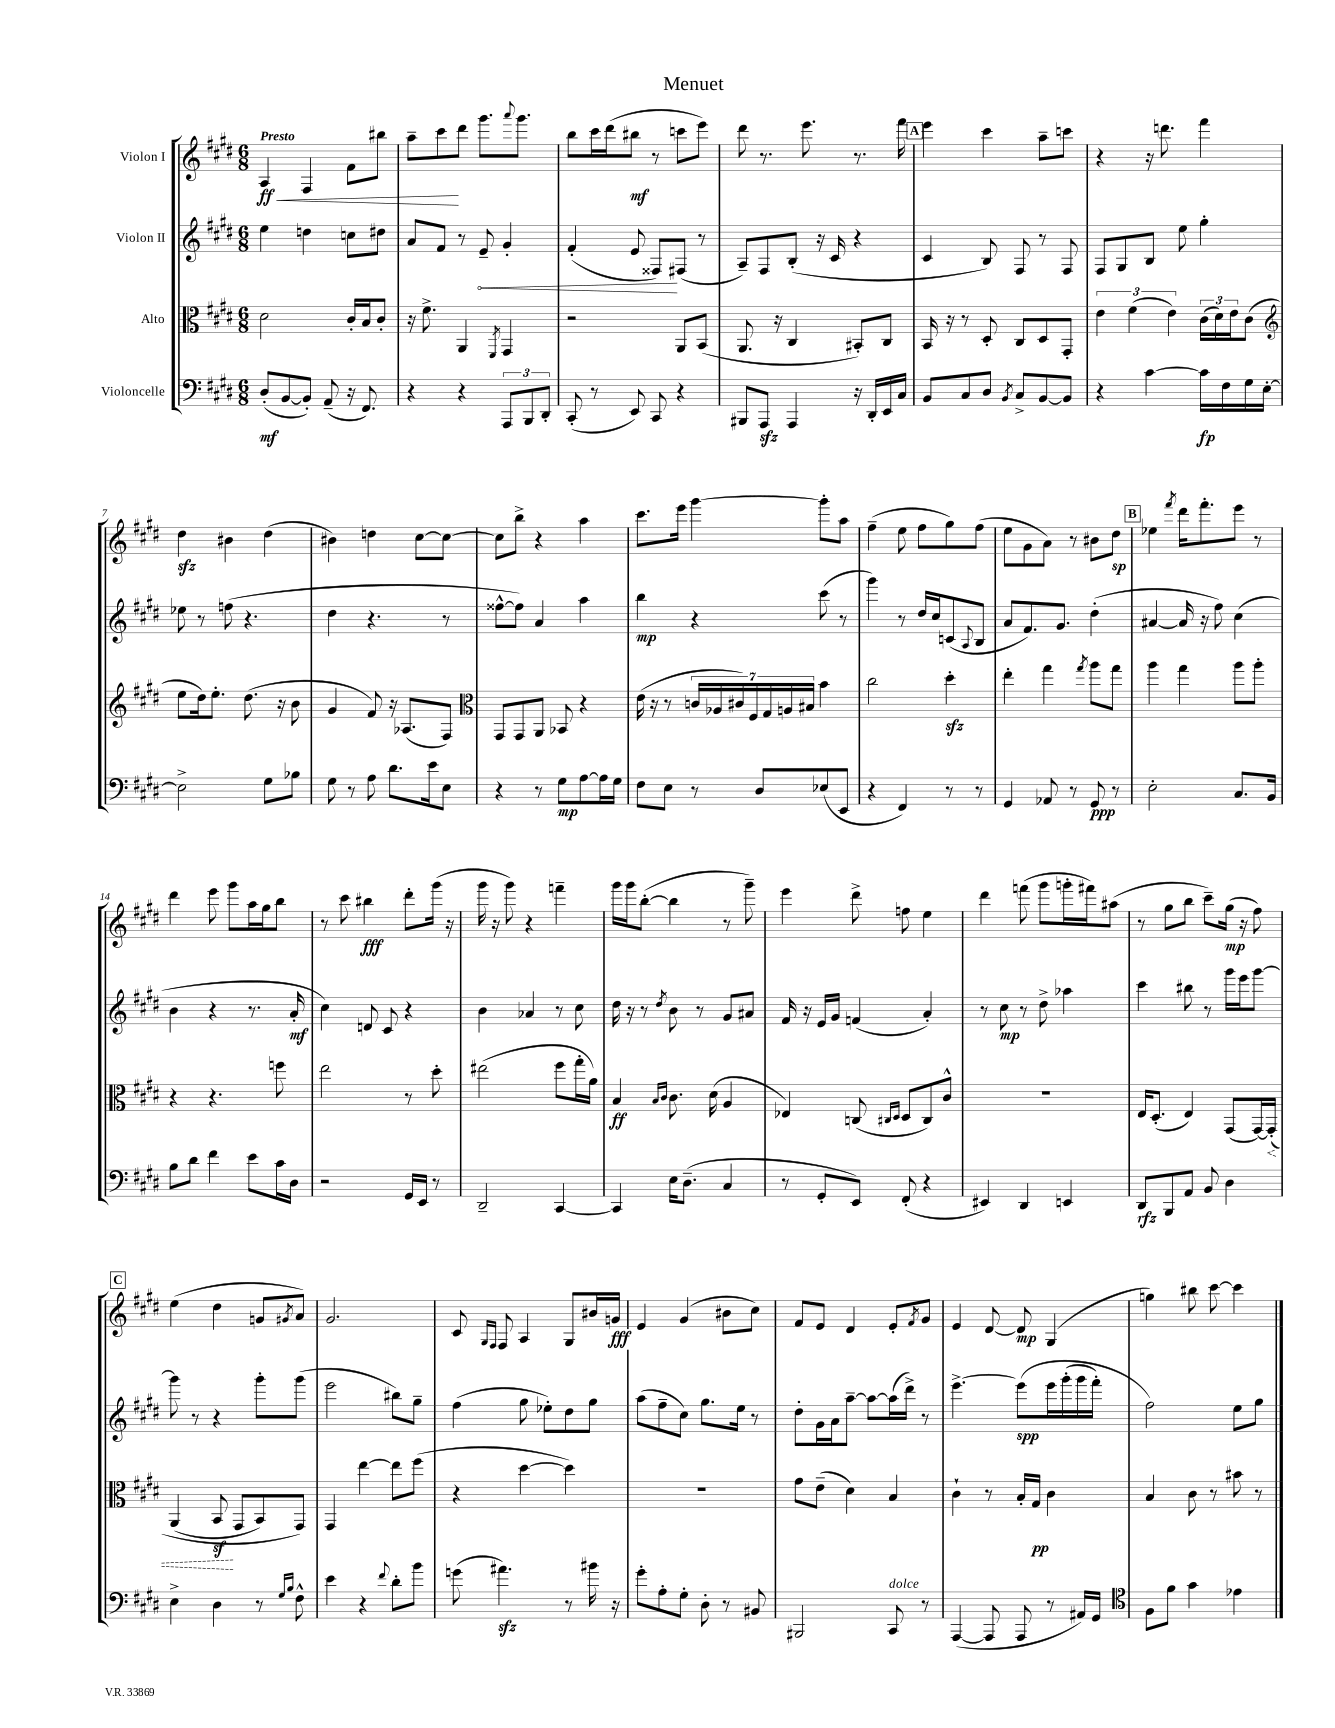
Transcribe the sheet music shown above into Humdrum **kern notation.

**kern	**kern	**kern	**kern
*staff4	*staff3	*staff2	*staff1
*clefF4	*clefC3	*clefG2	*clefG2
*k[f#c#g#d#]	*k[f#c#g#d#]	*k[f#c#g#d#]	*k[f#c#g#d#]
*M6/8	*M6/8	*M6/8	*M6/8
(8D#'	2d#	4ee	4A
[8BB	.	.	.
8BB'])	.	4dd	4F#
(8AA~	.	.	.
16r	16c#'	8cc	8f#
8.FF#)	16B	.	.
.	8c#'	8dd#	8bb#
=	=	=	=
4r	16r	8a	8aa~
.	8.f#^	.	.
.	.	8f#	8ccc#
4r	4AA	8r	8ddd#
.	.	8e~	8.ggg#
.	8qFF#	.	.
12AAA	4GG#	4g#'	.
.	.	.	8qqaaa
.	.	.	8.ggg#
12BBB	.	.	.
12DD#'	.	.	.
=	=	=	=
(8CC#'	2r	(4f#'	8bb
8r	.	.	16ccc#
.	.	.	(16ddd#
8EE)	.	8e	8bb#
8CC#	.	8F##)	8r
4r	8AA	(8F#	8ccc
.	(8BB	8r	8eee)
=	=	=	=
8BBB#	8.AA	8A~)	8ddd#
8AAA	.	8F#	8.r
.	16r	.	.
4AAA	4C#	(8B'	.
.	.	.	8.eee
.	.	16r	.
.	.	16c#	.
16r	8BB#')	4r	8.r
16DD#'	.	.	.
16EE	8C#	.	.
16C#	.	.	16fff#
=	=	=	=
8BB	16BB	4c#	4eee
.	16r	.	.
8C#	8r	.	.
8D#	8D#'	8B)	4ccc#
8qBB	.	.	.
8C#^	8C#	8F#	.
[8BB	8D#	8r	8aa~
8BB]	8GG#'	8F#	8ccc
=	=	=	=
4r	6e	8F#	4r
.	.	8G#	.
.	(6f#	.	.
[4c#	.	8B	16r
.	.	.	8.ddd
.	6e)	.	.
.	.	8ee	.
16c#]	(24c#	4gg#'	4fff#
.	24d#)	.	.
16F#	.	.	.
.	24e	.	.
16G#	(8c#	.	.
[16E'	.	.	.
=	=	=	=
*	*clefG2	*	*
2E^]	8ee	8ee-	4dd#
.	16dd#)	8r	.
.	8.ee'	.	.
.	.	(8ff	4b#
.	(8.dd#	4.r	.
8G#	.	.	(4dd#
.	16r	.	.
8B-	8b	.	.
=	=	=	=
8G#	4g#	4dd#	4b#)
8r	.	.	.
8A	8f#)	4.r	4dd
8.d#	16r	.	.
.	(8.A-	.	.
.	.	.	[8cc#
16e	.	.	.
8E	8F#)	8r	8cc#_
=	=	=	=
*	*clefC3	*	*
4r	8GG#	[8ff##^^	8cc#]
.	8GG#	8ff##])	8bb^
8r	8AA	4a	4r
8G#	8BB-	.	.
[8A	4r	4aa	4aa
16A]	.	.	.
16G#	.	.	.
=	=	=	=
8F#	(16e	4bb	8.ccc#
.	16r	.	.
8E	8r	.	.
.	.	.	16eee
8r	28c	4r	[4ggg#
.	28A-	.	.
.	28c#)	.	.
.	28F#	.	.
8D#	.	.	.
.	28G#	.	.
.	28A	.	.
.	28B#	.	.
(8E-	4b	(8ccc#	8ggg#']
8EE	.	8r	8aa
=	=	=	=
4r	2cc#	4ggg#)	(4ff#~
4FF#)	.	8r	8ee
.	.	16dd#	8ff#
.	.	16cc#	.
8r	4dd#'	(8c	8gg#)
.	.	8qqA	.
8r	.	8B	(8ff#
=	=	=	=
4GG#	4ee'	8a	8ee
.	.	8.f#)	8g#
8AA-	4gg#	.	8a)
.	.	8.g#	.
8r	.	.	8r
.	8qgg#	.	.
8GG#	8aa	(4dd#'	8b#
8r	8gg#	.	8dd#
=	=	=	=
2E'	4aa	[4a#	4ee-
.	.	.	8qfff#
.	4gg#	16a#]	16ddd#
.	.	16r	8.fff#'
.	.	8ff#)	.
8.C#	8aa	(4cc#	8eee
.	8aa'	.	8r
16BB	.	.	.
=	=	=	=
8B	4r	4b	4ddd#
8d#	.	.	.
4f#	4.r	4r	8eee
.	.	.	8ggg#
8e	.	8.r	16aa
.	.	.	16gg#
16c#	8ff	.	8bb
16D#	.	16a'	.
=	=	=	=
2r	2ee	4cc#)	8r
.	.	.	8ccc#
.	.	8d	4bb#
.	.	8c#	.
16GG#	8r	4r	8ddd#'
16EE	.	.	.
8r	8dd#'	.	(16ggg#
.	.	.	16r
=	=	=	=
2DD#~	(2ee#	4b	16ggg#
.	.	.	16r
.	.	.	8ggg#)
.	.	4a-	4r
[4CC#	8ff#	8r	4fff~
.	16gg#'	8cc#	.
.	16a)	.	.
=	=	=	=
4CC#]	4B	16dd#	16ggg#
.	.	16r	16ggg#
.	.	8r	([8bb'
.	16qqB	.	.
.	16qqc#	8qdd#	.
16E	8.c#	8b	4bb]
(8.D#~	.	.	.
.	.	8r	.
.	(16d#	.	.
4C#	4A	8g#	8r
.	.	8a#	8ggg#~)
=	=	=	=
8r	4E-)	16f#	4eee
.	.	16r	.
8GG#'	.	16e	.
.	.	16g#	.
8EE)	(8C	(4f	8ddd#^
.	16qqC#	.	.
.	16qqD#	.	.
(8FF#'	8D#	.	8ff
4r	8C#)	4a')	4ee
.	8c#^^	.	.
=	=	=	=
4EE#)	2.r	8r	4ddd#
.	.	8cc#	.
4DD#	.	8r	(8fff
.	.	8dd#^	8ggg#
4EE	.	4aa-	16ggg'
.	.	.	16fff#)
.	.	.	(8aa#
=	=	=	=
8DD#	16E	4ccc#	8r
.	(8.D#'	.	.
8BBB	.	.	8gg#
8AA	4E)	8bb#	8bb
8BB	.	8r	8ccc#~)
4D#	(8GG#	16ggg#	(16gg#
.	.	16eee	16r
.	[16GG#)	[8ggg#	8ff#)
.	&(16GG#']	.	.
=	=	=	=
4E^	(4AA	8ggg#]	(4ee
.	.	8r	.
4D#	8BB	4r	4dd#
.	8GG#	.	.
8r	8BB)	8ggg#'	8g
16qqG#	.	.	.
16qqB	.	.	8qg#
8F#^^	8GG#&)	(8ggg#	8a)
=	=	=	=
4e	4GG#	2eee	2.g#
4r	[4ee	.	.
8qqf#	.	.	.
8d#'	8ee]	8bb#)	.
8b	(8ff#	8gg#~	.
=	=	=	=
(8g	4r	(4ff#	8c#
.	.	.	16qqG#
.	.	.	16qqF#
4.a#)	.	.	8F#
.	[4dd#	8gg#	4A
.	.	8ee-')	.
8r	4dd#])	8dd#	8G#
16b#	.	8gg#	16b#
16r	.	.	16g
=	=	=	=
8g#'	2.r	(8aa	4e
8A'	.	8ff#~	.
8G#'	.	8cc#)	(4g#
8D#'	.	8.gg#	.
8r	.	.	8b#
.	.	16ee	.
8BB#	.	8r	8cc#)
=	=	=	=
2BBB#	8g#	8dd#'	8f#
.	(8e~	16g#	8e
.	.	16a	.
.	4d#)	[8aa~	4d#
.	.	8aa_	.
8CC#	4B	(16aa]	8e'
.	.	16ddd#^)	.
.	.	.	8qf#
8r	.	8r	8g#
=	=	=	=
([4AAA	4c#`	[4.eee^	4e
8AAA]	8r	.	[8d#
8AAA	16B'	&(8eee]	8d#]
.	16G#	.	.
8r	4c#	16eee	(4G#
.	.	(16ggg#'	.
16AA#)	.	16ggg#	.
16GG#	.	16fff#')	.
=	=	=	=
*clefC4	*	*	*
8F#	4B	2ff#&)	4gg)
8f#	.	.	.
4g#	8c#	.	8bb#
.	8r	.	[8ccc#
4e-	8b#	8ee	4ccc#]
.	8r	8gg#	.
==	==	==	==
*-	*-	*-	*-
